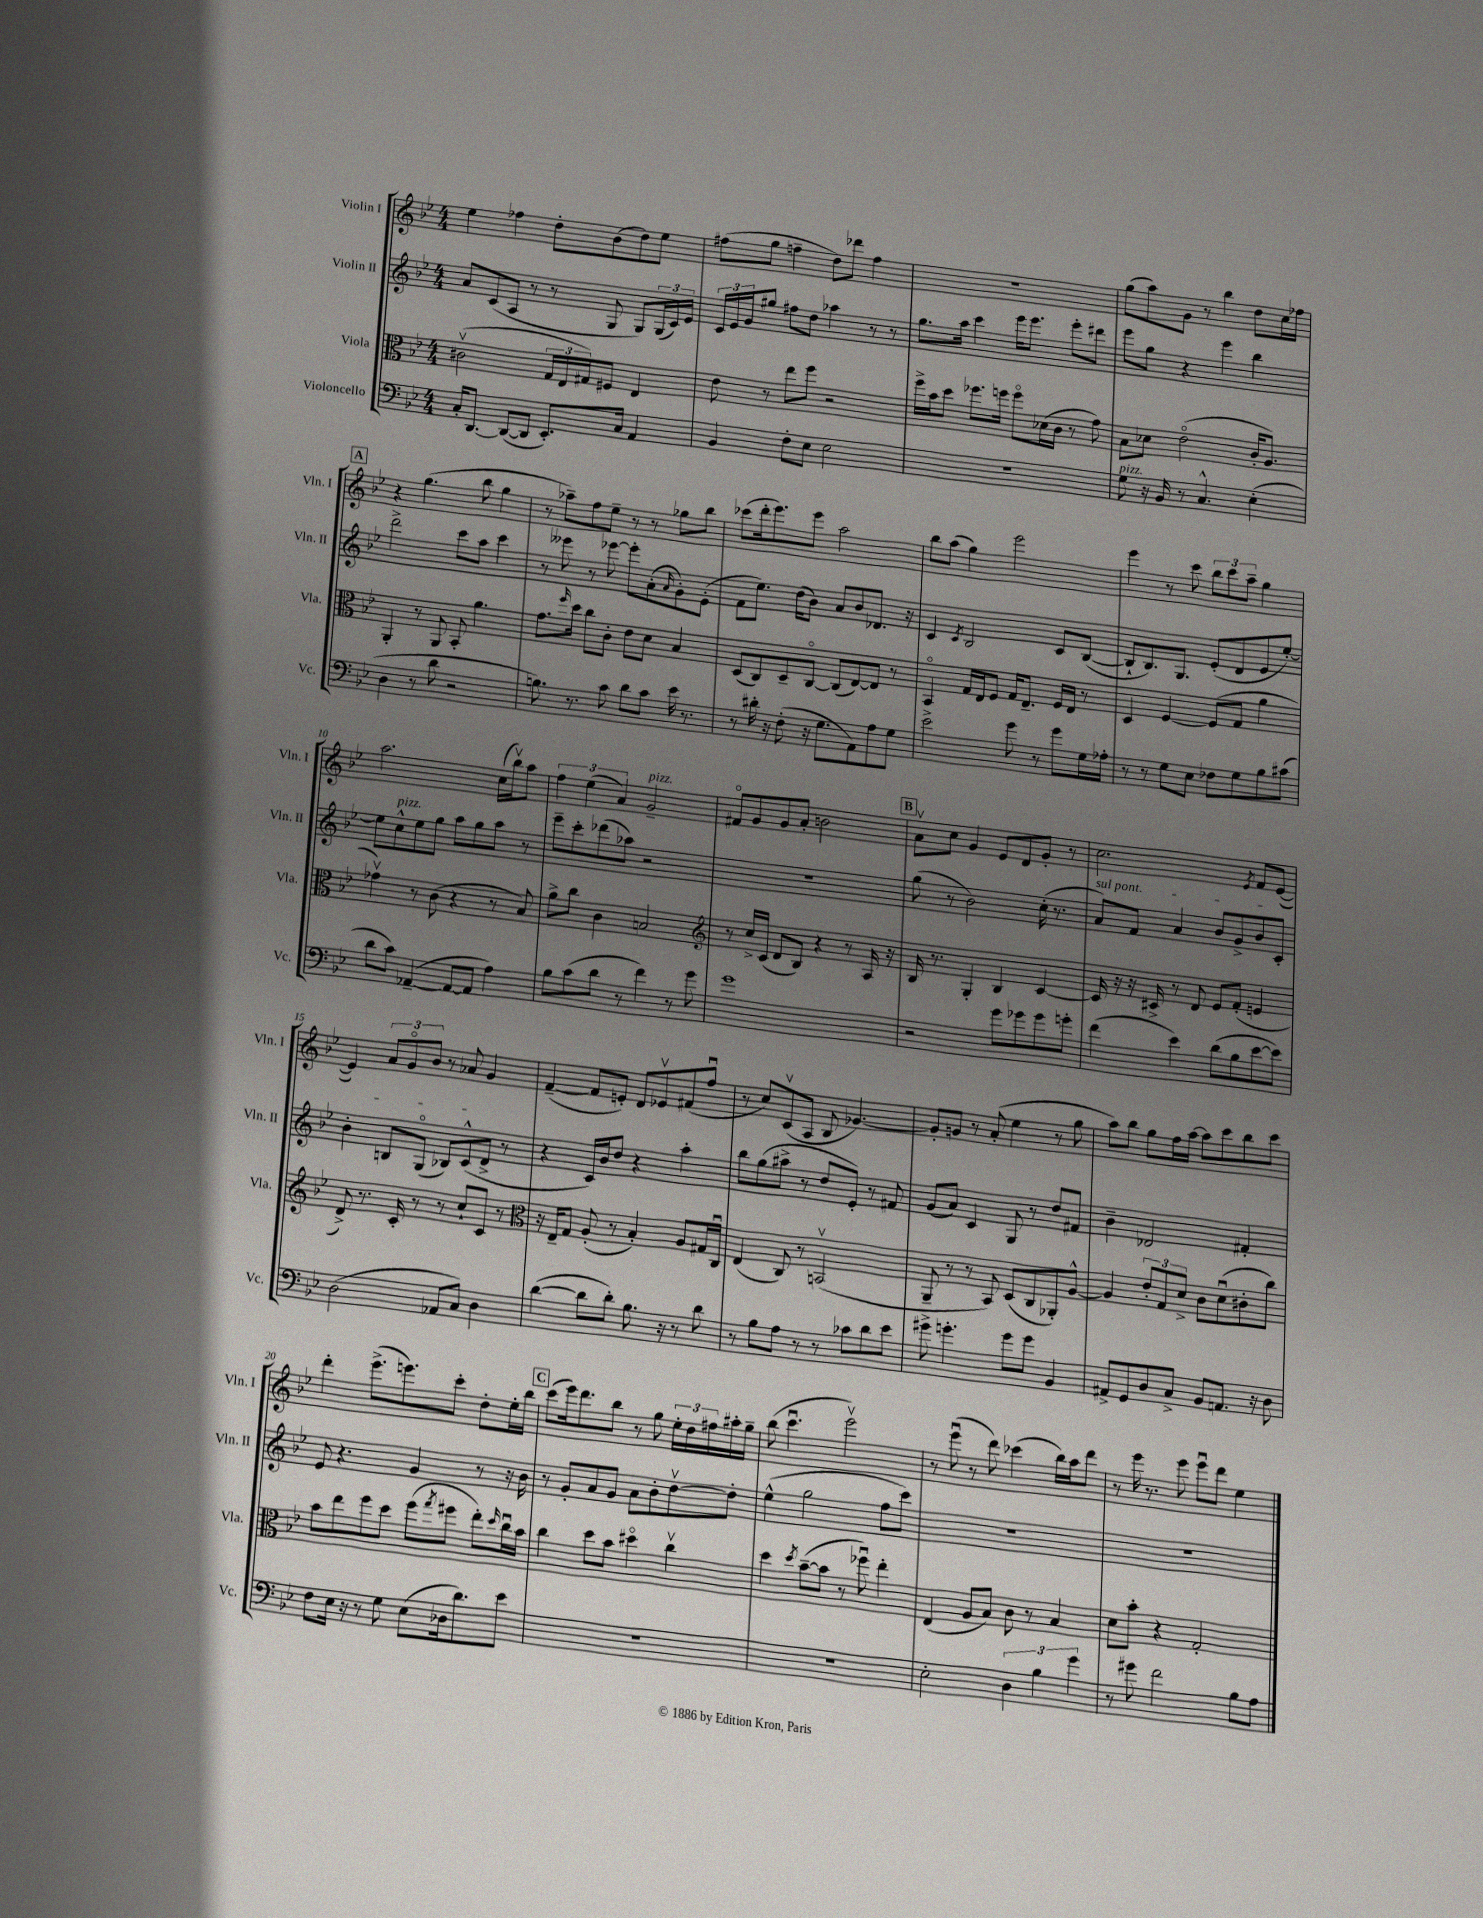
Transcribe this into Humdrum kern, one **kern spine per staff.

**kern	**kern	**kern	**kern
*staff4	*staff3	*staff2	*staff1
*clefF4	*clefC3	*clefG2	*clefG2
*k[b-e-]	*k[b-e-]	*k[b-e-]	*k[b-e-]
*M4/4	*M4/4	*M4/4	*M4/4
16C'	(2c#v	8a	4ee-
[8.DD	.	.	.
.	.	(8c	.
(8DD_	.	8A	4ff-
8DD]	.	8r	.
8.EE-')	24G	8r	8dd'
.	24E-	.	.
.	24G#)	.	.
.	8F#	8G	(8b-
16C	.	.	.
4AA	4E-	8G)	8dd)
.	.	(24G	8ee-
.	.	24c)	.
.	.	24e-	.
=	=	=	=
4BB-	8e-	24c	(8ff#
.	.	24e-	.
.	.	24g	.
.	8r	8gg#	8gg
8F'	8ee-	8ff#	4ff~
8E-	8ff	8dd	.
2E-	2r	4aa-	8dd)
.	.	.	8ddd-
.	.	8r	4ff
.	.	8r	.
=	=	=	=
1r	16ff^	8.gg	1r
.	16b-	.	.
.	8dd	.	.
.	.	16aa	.
.	8.ff-	4ccc	.
.	16ff	.	.
.	8ffo	16eee-	.
.	.	8.eee-	.
.	(16d-	.	.
.	16c	.	.
.	8r	8eee-'	.
.	8g)	8ddd#	.
=	=	=	=
8G	8B-	8eee-	(8gg
16r	8d-	8gg	8aa)
16BB-	.	.	.
8r	(2e-o	4r	8g
4.C^^	.	.	8r
.	.	4eee-	4bb-
(4E-'	16c'	4bb-	8dd
.	8.A)	.	.
.	.	.	16cc
.	.	.	16ff-
=	=	=	=
4D	4AA'	2ddd^	4r
8r	8r	.	(4.gg
8d	8AA	.	.
2r	8BB-'	8ccc	.
.	4.a	8aa	8bb-
.	.	4ccc	4gg
=	=	=	=
8.B)	8.g	8r	8r
.	.	8eee--	8aa-~)
.	16qqff	.	.
8.r	16dd	.	.
.	8cc	8r	8ff
8c	8c'	[8eee-	8ee-~
8d	8e-	8eee-']	8r
8c	8d	(8a'	8r
.	.	16qqa	.
16e-	4B-	8g')	8gg-
8.r	.	.	.
.	.	(8e-'	8bb-
=	=	=	=
8r	(8D	8f	(8ccc-
16d#'	8C)	8.ee-)	16ddd'
16r	.	.	8.eee-)
(8F'	8D~	.	.
.	.	(16dd	.
16r	[8Co	8b-)	8eee-
8.G	.	.	.
.	(8C]	8a	2aa
8AA)	[8E-)	8b-	.
8A	8E-]	8.d-	.
8G	8r	.	.
.	.	16r	.
=	=	=	=
2e-^	4BB-o	4c	8bb-
.	.	.	(8aa
.	.	8qc	.
.	16G	2B-	4gg)
.	16E-	.	.
.	8F	.	.
8g	16G	.	2eee-
.	8.E-~	.	.
8r	.	.	.
8g	16F	8c	.
.	16E-	.	.
16G	8r	([8B-	.
16A-'	.	.	.
=	=	=	=
8r	4D	8B-`]	4eee-
8r	.	8.B-)	.
8G	[4F	.	8r
.	.	8.G	.
8E-	.	.	8ccc
8F-	(8F]	(8e-'	12bb-
.	.	.	12ccc
8G	8G	8d	.
.	.	.	12aa~
8B-	4a	8e-	4gg
(8c#	.	[8ee-')	.
=	=	=	=
8d	4g-v)	8ee-]	2.aa
8c)	.	8cc^^	.
([4AA-~	8r	8ee-	.
.	(8c	8gg	.
8AA-_	4r	8aa	.
8AA-]	.	8gg	.
4A)	8r	8aa	(16cc
.	.	.	16bb-v)
.	8B-)	8r	8aa
=	=	=	=
8B-	8a^	8eee-~	6ff
(8c	8cc	8ccc'	.
.	.	.	(6ee-
8d	4c	(8ddd-	.
.	.	.	6a)
8r	.	8aa-)	.
4f)	2B	2r	2g~
8r	.	.	.
8g	.	.	.
=	=	=	=
*	*clefG2	*	*
1g	8r	1r	8f#o
.	16cc^	.	8g
.	(16c	.	.
.	8d	.	8g
.	8B-)	.	8a'
.	4r	.	2b
.	8r	.	.
.	16A	.	.
.	16r	.	.
=	=	=	=
2r	16B-	(8gg	8av
.	8.r	.	.
.	.	8r	8cc
.	4G'	2b-)	4g
8g	4B-	.	8e-
8g-	.	.	8d
8g-	[4c	(16cc'	8g'
.	.	8.r	.
8g'	.	.	8r
=	=	=	=
(4f	16c]	8a)	2.cc
.	16r	.	.
.	16r	8f	.
.	16c#^	.	.
4e-)	8r	4a	.
.	8d	.	.
(8d	8e-	8b-	.
8B-	(8f'	8g^	.
.	.	.	8qe-
[8e-	4e	8b-	8f
8e-])	.	8c'	([8e-
=	=	=	=
(2D	8d^)	4b-'	4e-])
.	8.r	.	.
.	.	8B	12a
.	16c'	.	.
.	.	.	12go
.	8r	(8Go	.
.	.	.	12b-
8AA-	8r	8B-)	8r
8C)	8cc`	(8c^^	8a-
4D	8c	8d^	4g
.	8r	8r	.
=	=	=	=
*	*clefC3	*	*
([4d	16r	4r	([4f~
.	16E-~	.	.
.	8G	.	.
8d]	(8A'	16c)	8f]
.	.	16b-	.
8d')	8r	8dd	8e')
8.B-	4B-')	4r	8d
.	.	.	8e-v
16r	.	.	.
8r	8A	4aa'	(8f#
8d	16G#	.	8ffu
.	16Cu	.	.
=	=	=	=
8r	(4E-	8bb-	8r
8B-	.	(8gg	8cc)
8A	8C)	8aa#^	(8cv
8r	8r	8r	8A
8r	(2BBv	8dd	8B-
8c-	.	8e-')	[4.g-)
8d	.	8r	.
8e-	.	8f#	.
=	=	=	=
8g#^	8AA~	(8g	8g-']
4.g'	8r	8a)	8g
.	8r	4c	8r
.	8BB-)	.	(8a'
8g	(8D	8G	4ee-
8g	8C	8r	.
4BB-	8AA-')	8dd	8r
.	[8A^^	8f#	8gg
=	=	=	=
8AA#^	4A]	4b-~	8aa)
8GG	.	.	8bb-
8D	12e-'	2d-	8gg
.	12G	.	.
8C^	.	.	16ff
.	12d^	.	.
.	.	.	[16aa
8BB-	8c	.	8aa]
8.AA	(8du	.	8ccc
.	8c#'	4f#'	8bb-
16r	.	.	.
8D	8cc)	.	8ccc
=	=	=	=
8F	8b-	8e-	4ddd'
16E-	8ee-	4.r	.
16r	.	.	.
8r	8ff	.	(8.eee-^
8G	8dd	.	.
.	.	.	8.eee)
(8E-	(8ff	4g	.
.	8qgg	.	.
16D-	8ff#	.	8ccc'
8.d)	.	.	.
.	8ee-')	8r	8dd'
.	16qqdd	.	.
8e-	16ccu	16r	16ee-'
.	16b-	16b-	16bb-
=	=	=	=
1r	4cc	8r	(8ccc
.	.	8g'	16eee-)
.	.	.	8.ddd
.	8dd	8a	.
.	8b-	8g	8bb-
.	4dd#o	8a	8r
.	.	8b-'	8gg
.	4ccv	[8ddv	24ee-'
.	.	.	24dd
.	.	.	24ff#
.	.	8dd']	16aa#'
.	.	.	16gg~
=	=	=	=
1r	4dd	(4ee-^^	(8bb-
.	.	.	4.cccu
.	8qdd	.	.
.	([8b-~	2gg	.
.	8b-]	.	.
.	8r	.	2eee-v)
.	8ff-u)	.	.
.	4ee-'	8ff	.
.	.	8ccc)	.
=	=	=	=
2E-'	(4E-	1r	8r
.	.	.	(8eee-u
.	8A	.	8r
.	8B-)	.	8ddd)
6D	8c	.	(4ccc-
.	8r	.	.
6B-	.	.	.
.	4B-	.	16bb-)
.	.	.	16aa
6g	.	.	.
.	.	.	8ddd
=	=	=	=
8r	8d	1r	8r
8g#	8b-'	.	16eee-
.	.	.	8.r
2f	4r	.	.
.	.	.	8eee-
.	2G'	.	8eee-u
.	.	.	8ddd
8B-	.	.	4ee-
8A	.	.	.
==	==	==	==
*-	*-	*-	*-
